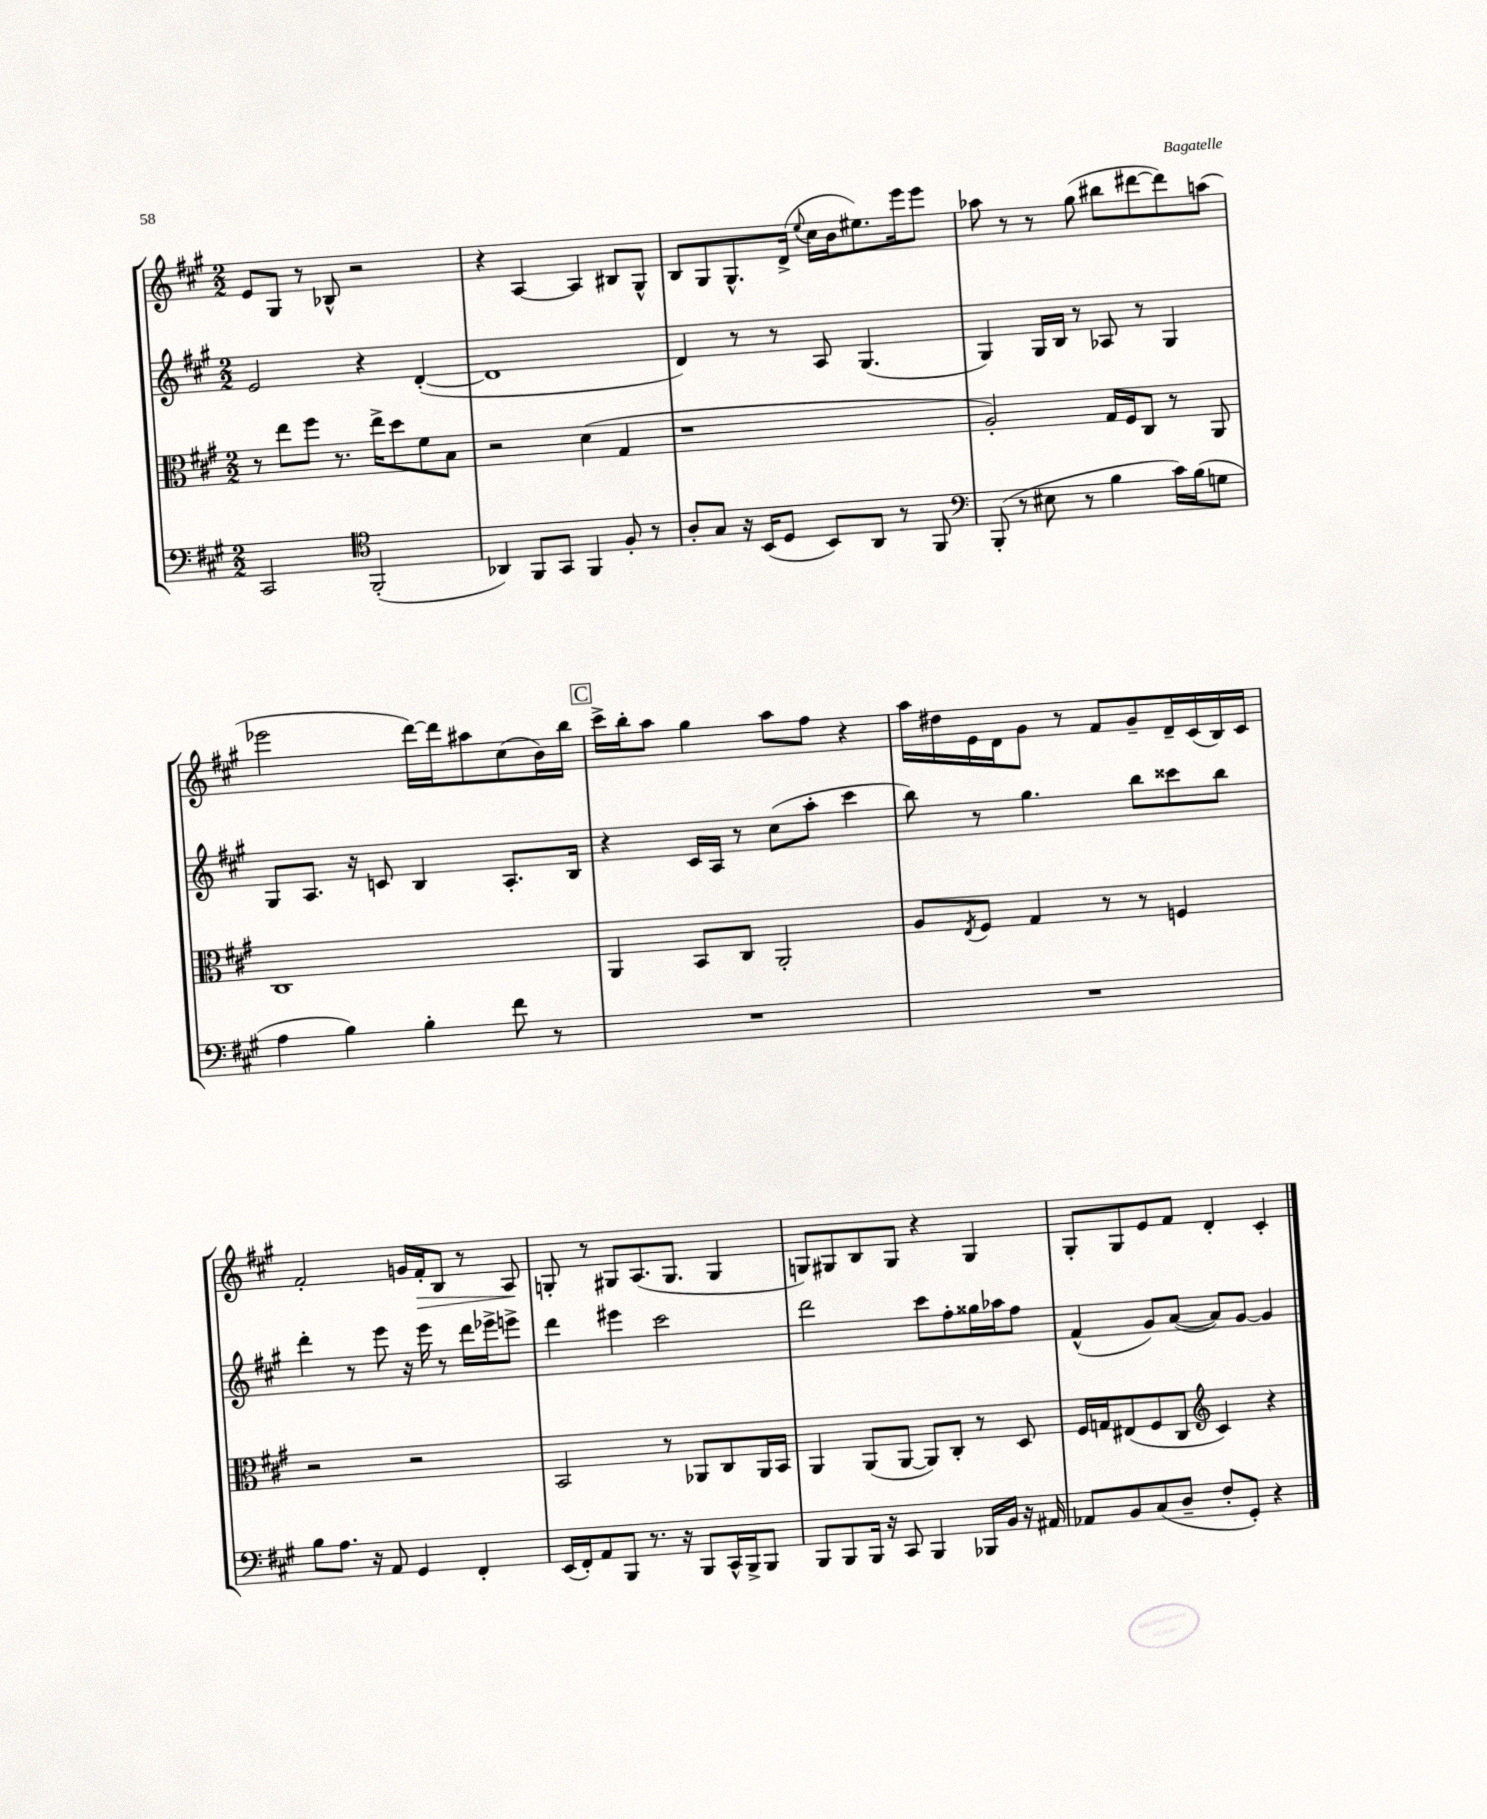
<<
\new StaffGroup <<
\new Staff = "s0" {
    \clef treble \key a \major \numericTimeSignature \time 2/2
    e'8 gis8 r8 bes8-^ r2 |
    r4 a4~ a4 bis8 gis8-^ |
    b8 gis8 gis8.-^ d'16->( \appoggiatura { e''8 } cis''16 b'16 eis''8.) e'''16 e'''8 |
    aes''8 r8 r8 gis''8( bis''8 dis'''8~ dis'''8) a''8( |
    ees'''2 d'''16~) d'''16 ais''8 cis''8( b'16) b''16 |
    \mark \markup { \box "C" } cis'''16-> b''16-. a''8 gis''4 a''8 fis''8 r4 |
    a''16 dis''16 e'16 d'16 gis'8 r8 fis'8 gis'8-- d'16-- cis'16( b16) cis'16 |
    fis'2-. g'16 fis'16-.\> b8 r8 a8\! |
    g8-. r8 gis8 a8.( gis8. gis4 |
    g8) gis8 b8 gis8 r4 gis4 |
    gis8-. gis8 e'8 fis'8 d'4-. cis'4-. \bar "|." |
}
\new Staff = "s1" {
    \clef treble \key a \major \numericTimeSignature \time 2/2
    e'2 r4 d'4~-.( |
    d'1 |
    d'4) r8 r8 a8 gis4.( |
    gis4) gis16 b16 r8 aes8 r8 gis4 |
    gis8 a8. r16 c'8 b4 a8.-. b16 |
    \mark \markup { \box "C" } r4 cis'16 a16 r8 cis''8( a''8-. cis'''4 |
    b''8) r8 gis''4. b''8 cisis'''8 b''8 |
    d'''4-. r8 e'''8 r16 e'''16 r8 d'''16 ees'''16-> e'''8-> |
    d'''4 eis'''4 cis'''2 |
    d'''2 cis'''8 fis''8-. gisis''16 aes''16 fis''8 |
    fis'4-^( gis'8) a'8~( a'8) gis'8~ gis'4 \bar "|." |
}
\new Staff = "s2" {
    \clef alto \key a \major \numericTimeSignature \time 2/2
    r8 e''8 fis''8 r8. e''16-> d''8 fis'8 b8 |
    r2 d'4( gis4 |
    r1 |
    a2-.) gis16 fis16 cis8 r8 a,8 |
    cis1 |
    \mark \markup { \box "C" } a,4 b,8 cis8 a,2-. |
    a8 \acciaccatura { e8 } fis8 gis4 r8 r8 f4 |
    r2 r2 |
    b,2 r8 aes,8 cis8 aes,16 b,16 |
    a,4 a,8( a,8~ a,8) cis8-. r8 d8 |
    fis16 g16 eis8( fis8 cis8 \clef treble cis'4) r4 \bar "|." |
}
\new Staff = "s3" {
    \clef bass \key a \major \numericTimeSignature \time 2/2
    cis,2 \clef tenor fis,2-.( |
    aes,4) fis,8 gis,8 fis,4 fis8-. r8 |
    a8-. gis8 r16 b,16( d8 b,8) a,8 r8 fis,8 |
    \clef bass b,,8-.( r8 eis8 r8 b4 cis'16) b16( g8 |
    a4 b4) b4-. fis'8 r8 |
    \mark \markup { \box "C" } R1 |
    R1 |
    b8 a8. r16 a,8 gis,4 fis,4-. |
    e,16( fis,16-.) a,8 b,,8 r8. r16 b,,8 cis,16-^ b,,16-> b,,8 |
    b,,8 b,,8 b,,16 r16 cis,8 b,,4 bes,,16 b,16 r16 ais,16 |
    aes,8 b,8 cis8( d8-- fis8-. gis,8-.) r4 \bar "|." |
}
>>
>>
\layout { \context { \Score \remove "Bar_number_engraver" } }
